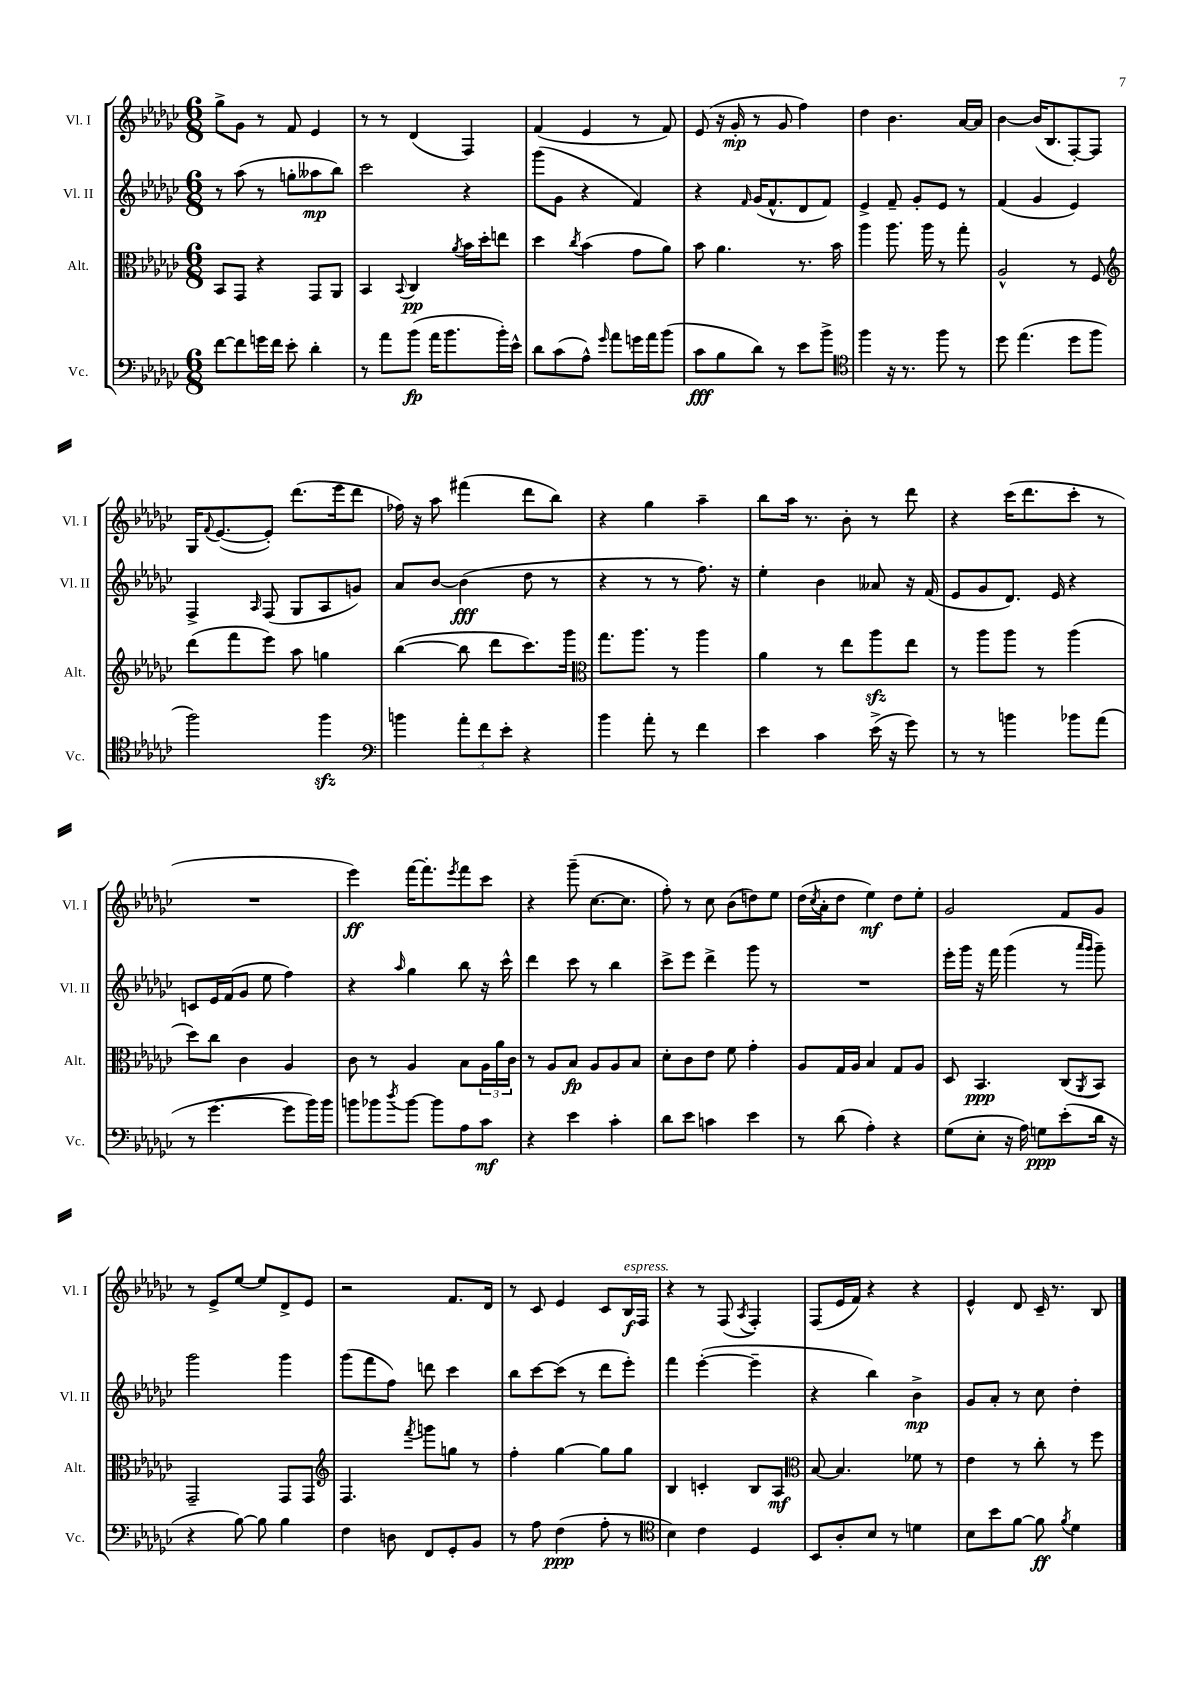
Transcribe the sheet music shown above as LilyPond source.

<<
\new StaffGroup <<
\new Staff = "s0" \with { instrumentName = "Vl. I" shortInstrumentName = "Vl. I" } {
    \clef treble \key ges \major \numericTimeSignature \time 6/8
    ges''8-> ges'8 r8 f'8 ees'4 |
    r8 r8 des'4( f4) |
    f'4( ees'4 r8 f'8) |
    ees'8( r16 ges'16-.\mp r8 ges'8 f''4) |
    des''4 bes'4. aes'16~ aes'16 |
    bes'4~ bes'16( bes8. f8~-.) f8 |
    ges16 \appoggiatura { f'8 } ees'8.~( ees'8-.) des'''8.( ees'''16 des'''8 |
    fes''16) r16 aes''8 fis'''4( des'''8 bes''8) |
    r4 ges''4 aes''4-- |
    bes''8 aes''16 r8. bes'8-. r8 des'''8 |
    r4 ces'''16( des'''8. ces'''8-. r8 |
    R2. |
    ees'''4\ff) f'''16~ f'''8.-. \acciaccatura { ees'''8 } f'''8 ces'''8 |
    r4 ges'''8--( ces''8.~ ces''8. |
    f''8-.) r8 ces''8 bes'8( d''8) ees''8 |
    des''16( \acciaccatura { ces''8 } aes'16-. des''8 ees''4\mf) des''8 ees''8-. |
    ges'2 f'8 ges'8 |
    r8 ees'8-> ees''8~ ees''8 des'8-> ees'8 |
    r2 f'8. des'16 |
    r8 ces'8 ees'4 ces'8 bes16\f^\markup { \italic "espress." } f16 |
    r4 r8 f8( \acciaccatura { aes8 } f4-.) |
    f8( ees'16 f'16) r4 r4 |
    ees'4-^ des'8 ces'16-- r8. bes8 \bar "|." |
}
\new Staff = "s1" \with { instrumentName = "Vl. II" shortInstrumentName = "Vl. II" } {
    \clef treble \key ges \major \numericTimeSignature \time 6/8
    r8 aes''8( r8 g''8-. aeses''8\mp bes''8) |
    ces'''2 r4 |
    ges'''8( ges'8 r4 f'4) |
    r4 \grace { f'16 } ges'16( f'8.-^ des'8 f'8) |
    ees'4-> f'8-- ges'8-. ees'8 r8 |
    f'4( ges'4 ees'4) |
    f4-> \grace { aes16 } f8( ges8 aes8 g'8) |
    aes'8 bes'8~ bes'4\fff( des''8 r8 |
    r4 r8 r8 f''8.) r16 |
    ees''4-. bes'4 aeses'8 r16 f'16( |
    ees'8 ges'8 des'8.) ees'16 r4 |
    c'8 ees'16 f'16( ges'8 ees''8 f''4) |
    r4 \grace { aes''16 } ges''4 bes''8 r16 ces'''16-^ |
    des'''4 ces'''8 r8 bes''4 |
    ces'''8-> ees'''8 des'''4-> ges'''8 r8 |
    R2. |
    ees'''16-. ges'''16 r16 f'''16 ges'''4( r8 \grace { aes'''16 ges'''16 } ges'''8--) |
    ges'''2 ges'''4 |
    ges'''8( f'''8 f''8) d'''8 ces'''4 |
    bes''8 ces'''8~ ces'''8( r8 des'''8 ees'''8-.) |
    f'''4 ees'''4~-.( ees'''4-- |
    r4 bes''4) bes'4->\mp |
    ges'8 aes'8-. r8 ces''8 des''4-. \bar "|." |
}
\new Staff = "s2" \with { instrumentName = "Alt." shortInstrumentName = "Alt." } {
    \clef alto \key ges \major \numericTimeSignature \time 6/8
    bes,8 ges,8 r4 ges,8 aes,8 |
    bes,4 \appoggiatura { bes,8 } ces4\pp \acciaccatura { aes'8 } bes'16 des''16-. e''8 |
    des''4 \acciaccatura { ces''8 } bes'4( ges'8 aes'8) |
    bes'8 aes'4. r8. bes'16 |
    aes''4 aes''8. aes''16 r8 ges''8-. |
    aes2-^ r8 f8 |
    \clef treble des'''8( f'''8 ees'''8) aes''8 g''4 |
    bes''4~( bes''8 des'''8 ces'''8.) ges'''16 |
    \clef alto ges''8. aes''8. r8 aes''4 |
    aes'4 r8 ees''8 aes''8\sfz ees''8 |
    r8 aes''8 aes''8 r8 aes''4( |
    des''8) ces''8 ces'4 aes4 |
    ces'8 r8 aes4 bes8 \tuplet 3/2 { aes16 aes'16 ces'16 } |
    r8 aes8 bes8\fp aes8 aes8 bes8 |
    des'8-. ces'8 ees'8 f'8 ges'4-. |
    aes8 ges16 aes16 bes4 ges8 aes8 |
    des8 bes,4.\ppp ces8( \acciaccatura { aes,8 } bes,8) |
    ges,2-- ges,8 ges,8 |
    \clef treble f4. \acciaccatura { f'''8 } g'''8 g''8 r8 |
    f''4-. ges''4~ ges''8 ges''8 |
    bes4 c'4-. bes8 aes8\mf |
    \clef alto bes8~ bes4. fes'8 r8 |
    ees'4 r8 ces''8-. r8 f''8 \bar "|." |
}
\new Staff = "s3" \with { instrumentName = "Vc." shortInstrumentName = "Vc." } {
    \clef bass \key ges \major \numericTimeSignature \time 6/8
    f'8~ f'8 g'16 f'16 ees'8-. des'4-. |
    r8 aes'8 bes'8\fp( aes'16 bes'8. bes'16-.) ees'16-^ |
    des'8 ces'8( aes8-^) \grace { ges'16 } aes'8 g'16 aes'16 bes'8( |
    ces'8\fff bes8 des'8) r8 ees'8 bes'8-> |
    \clef tenor f''4 r16 r8. f''8 r8 |
    des''8 ees''4.( des''8 f''8 |
    f''2) f''4\sfz |
    \clef bass b'4 \tuplet 3/2 { aes'8-. f'8 ees'8-. } r4 |
    bes'4 aes'8-. r8 f'4 |
    ees'4 ces'4 ees'16->( r16 ges'8) |
    r8 r8 b'4 bes'8 aes'8( |
    r8 ges'4.~ ges'8 bes'16) bes'16 |
    b'8 bes'8 \acciaccatura { des''8 } bes'8~ bes'8 aes8 ces'8\mf |
    r4 ees'4 ces'4-. |
    des'8 ees'8 c'4 ees'4 |
    r8 des'8( aes4-.) r4 |
    ges8( ees8-. r16 aes16) g8\ppp ees'8-.( des'16 r16 |
    r4 bes8~) bes8 bes4 |
    f4 d8 f,8 ges,8-. bes,8 |
    r8 aes8 f4\ppp( aes8-. r8 |
    \clef tenor bes4) ces'4 des4 |
    bes,8 aes8-. bes8 r8 d'4 |
    bes8 bes'8 f'8~ f'8\ff \acciaccatura { f'8 } des'4 \bar "|." |
}
>>
>>
\layout { \context { \Score \remove "Bar_number_engraver" } }
